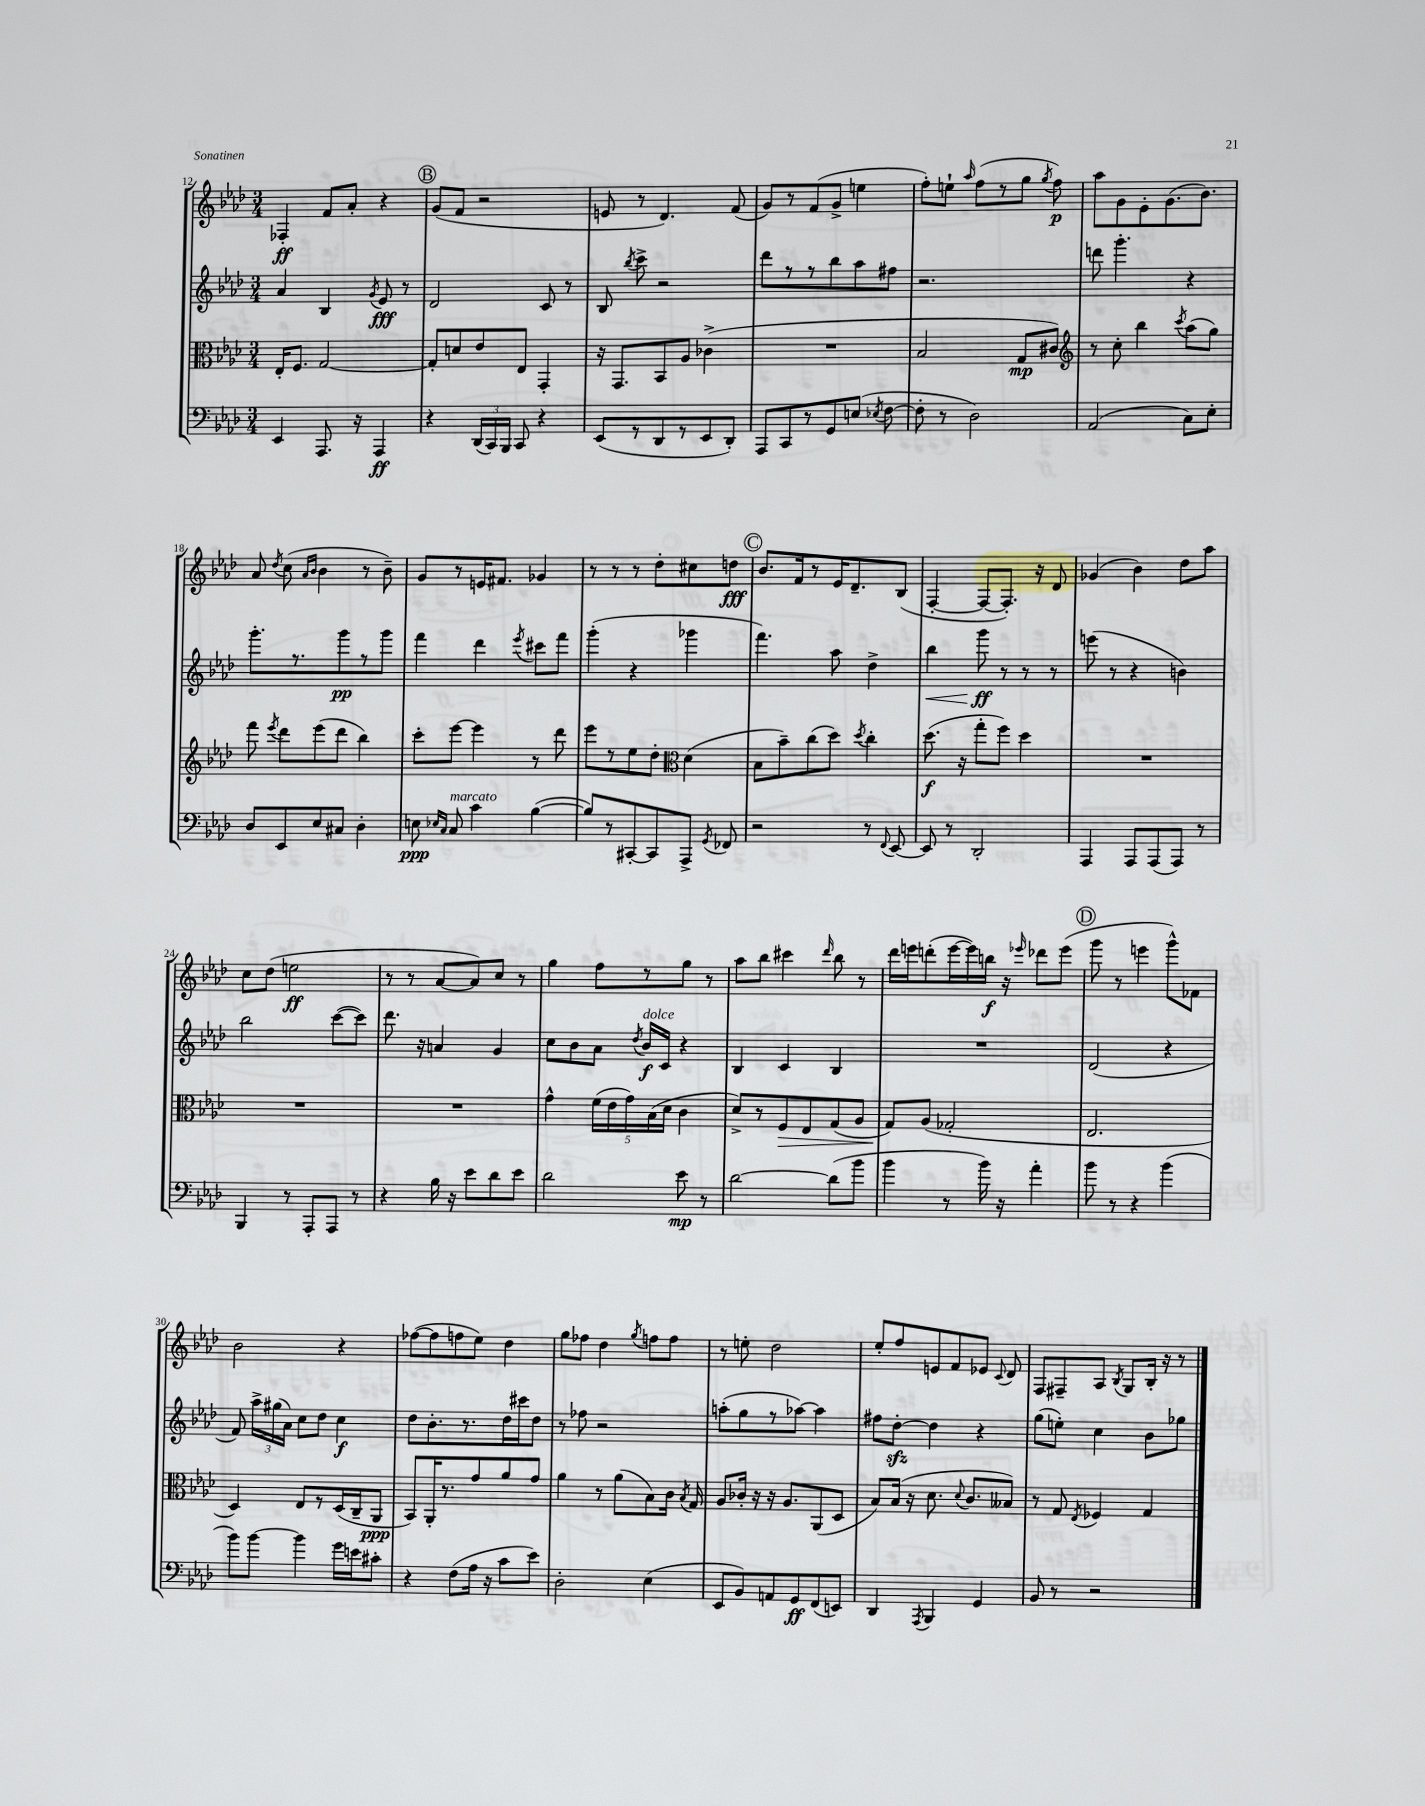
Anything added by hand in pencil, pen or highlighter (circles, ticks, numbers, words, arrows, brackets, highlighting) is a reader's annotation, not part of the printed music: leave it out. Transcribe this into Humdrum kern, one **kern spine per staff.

**kern	**kern	**kern	**kern
*staff4	*staff3	*staff2	*staff1
*clefF4	*clefC3	*clefG2	*clefG2
*k[b-e-a-d-]	*k[b-e-a-d-]	*k[b-e-a-d-]	*k[b-e-a-d-]
*M3/4	*M3/4	*M3/4	*M3/4
4EE-	16E-'	4a-	4F-'
.	8.F	.	.
8.AAA-	[2G	4B-	8f
.	.	.	8a-'
16r	.	.	.
.	.	8qg	.
4AAA-	.	8e-	4r
.	.	8r	.
=	=	=	=
4r	8G']	2d-	(8g
.	8d	.	8f
(24DD-	8e-	.	2r
24CC)	.	.	.
24BBB-	.	.	.
8CC	8E-	.	.
4r	4GG'	8c	.
.	.	8r	.
=	=	=	=
(8EE-	16r	8B-	8e
.	8.GG	.	.
.	.	8qbb-	.
8r	.	8ccc^	8r
8DD-	8BB-	2r	4.d-)
8r	8A-	.	.
8EE-	(4c-^	.	.
8DD-')	.	.	(8f
=	=	=	=
8AAA-	2.r	8ddd-	8g)
8CC	.	8r	8r
8r	.	8r	(8f
8GG	.	8bb-	8g^
(8E	.	8aa-	4ee
8qE-	.	.	.
[8F	.	8ff#	.
=	=	=	=
8F']	2B-	2.r	8ff')
8r	.	.	8ee`
.	.	.	16qqaa-
2D-)	.	.	(8ff
.	.	.	8r
.	8G	.	8gg
.	.	.	8qgg
.	8c#)	.	8ff)
=	=	=	=
*	*clefG2	*	*
(2AA-	8r	8ddd	8aa-
.	8cc'	4.ggg'	8g
.	4bb-	.	8e-'
.	.	.	(8.g
.	8qccc	.	.
8C)	(8aa-	4r	.
.	.	.	8.b-)
8E-'	8gg)	.	.
=	=	=	=
8D-	8fff	8.ggg'	8a-
.	8qeee-	.	8qdd-
8EE-	8ddd-	.	(8cc
.	.	8.r	.
.	.	.	16qqa-
.	.	.	16qqb-
8E-	(8eee-	.	4b-
8C#	8ddd-	8ggg	.
4D-'	4bb-)	8r	8r
.	.	8ggg	8b-~)
=	=	=	=
8E	8ccc'	4fff	8g
16qqE-	.	.	.
16qqC	.	.	.
8C	[8eee-	.	8r
4c	4eee-]	4ddd-	16e
.	.	.	8.f#
.	.	8qeee-	.
([4B-	8r	8ccc#	4g-
.	8ddd-	8fff	.
=	=	=	=
8B-])	8eee-	(4ggg'	8r
8r	8r	.	8r
[8CC#'	8ee-	4r	8r
8CC#]	8dd-'	.	8dd-'
*	*clefC3	*	*
8AAA-^	(4d-	4ggg-	8cc#
8qGG	.	.	.
8FF-	.	.	8dd
=	=	=	=
2r	8B-	4.fff)	8.b-
.	8b-~)	.	.
.	.	.	16f
.	(8cc	.	8r
.	8dd-)	8aa-	16e-
.	.	.	8.d-~
.	8qdd-	.	.
8r	4cc'	4dd-^	.
8qqFF	.	.	.
[8EE-	.	.	(8B-
=	=	=	=
8EE-]	(8.dd-	4bb-	[4F'
8r	.	.	.
.	16r	.	.
2DD-'	8gg'	8ggg	8F_
.	8ff)	8r	8.F'])
.	4dd-	8r	.
.	.	.	16r
.	.	8r	8d-
=	=	=	=
4AAA-	2.r	(8eee	(4g-
.	.	8r	.
8AAA-	.	4r	4b-)
(8AAA-	.	.	.
8AAA-)	.	4b)	8dd-
8r	.	.	8aa-
=	=	=	=
4BBB-	2.r	2bb-	8cc
.	.	.	(8dd-
8r	.	.	2ee
8AAA-'	.	.	.
8AAA-	.	([8ccc	.
8r	.	8ccc])	.
=	=	=	=
4r	2.r	8.ddd-	8r
.	.	.	8r
.	.	16r	.
16B-	.	4a	[8a-
16r	.	.	.
8e-	.	.	8a-])
8d-	.	4g	8cc
8e-	.	.	8r
=	=	=	=
2d-	4g^^	8cc	4gg
.	.	8b-	.
.	(20f	8a-	8ff
.	20e-	.	.
.	20g)	.	.
.	.	8qdd-	.
.	.	16b-	8r
.	(20B-	.	.
.	.	16c	.
.	20d-	.	.
8e-	4c	4r	8gg
8r	.	.	8r
=	=	=	=
[2d-	8d-^)	4B-	8aa-
.	8r	.	8bb-
.	8F	4c	4ccc#
.	8E-	.	.
.	.	.	16qqddd-
(8d-]	(8G	4B-	8bb-
8b-	8A-	.	8r
=	=	=	=
4b-	8G)	2.r	16ddd-
.	.	.	16eee
.	(8A-	.	(8ddd'
8r	2G-'	.	[16eee
.	.	.	16eee])
16b-)	.	.	16bb
16r	.	.	16r
.	.	.	16qqeee-
4a-'	.	.	8ddd-
.	.	.	(8eee-
=	=	=	=
8b-	2.E-	(2d-	8ggg
8r	.	.	8r
4r	.	.	4eee
(4b-	.	4r	8ggg^^)
.	.	.	8f-
=	=	=	=
8b-)	4D-)	8f)	2b-
[8b-	.	24aa-^	.
.	.	(24gg#	.
.	.	24a-)	.
4b-]	8E-	8cc	.
.	8r	8dd-	.
16g	(16D-	4cc	4r
16e	16C~	.	.
8c#'	8AA-	.	.
=	=	=	=
4r	8BB-)	8dd-	([8ff-
.	16AA-'	8.b-'	8ff-]
.	8.r	.	.
(8F	.	.	8ff
.	.	8.r	.
16A-	8g	.	8ee-)
16r	.	.	.
8c	8a-	16dd-	4dd-
.	.	16ccc#	.
8e-)	8g	8dd-	.
=	=	=	=
2D-'	4a-	8r	8gg
.	.	8ff-	8ff-
.	8r	2r	4dd-
.	(8a-	.	.
.	.	.	8qgg
(4E-	8B-)	.	8ff
.	16c	.	8ff
.	8qB-	.	.
.	16G	.	.
=	=	=	=
8EE-	8A-	(8aa'	8r
8BB-)	16c-'	8gg	8ee'
.	16r	.	.
8AA	16r	8r	2dd-
.	8.A-	.	.
8GG	.	[8aa-)	.
(8FF	(8AA-	4aa-]	.
8EE)	8D-	.	.
=	=	=	=
4DD-	8B-)	8ff#	8ee-'
.	(16B-	[8dd-'	8ff
.	16r	.	.
8qAAA-	.	.	.
4BBB-	8.d-	4dd-]	8e
.	.	.	8f
.	8qqd-	.	.
.	8.c	.	.
4GG	.	4r	8e-
.	.	.	8qqc
.	8B--)	.	8d-
=	=	=	=
8BB-	8r	(8gg	8F
8r	8G	8ee')	8F#~
.	8qE-	.	.
2r	4F-	4cc	8A-
.	.	.	8qB-
.	.	.	8G
.	4G	8b-	16B-'
.	.	.	16r
.	.	8gg-	8r
==	==	==	==
*-	*-	*-	*-
